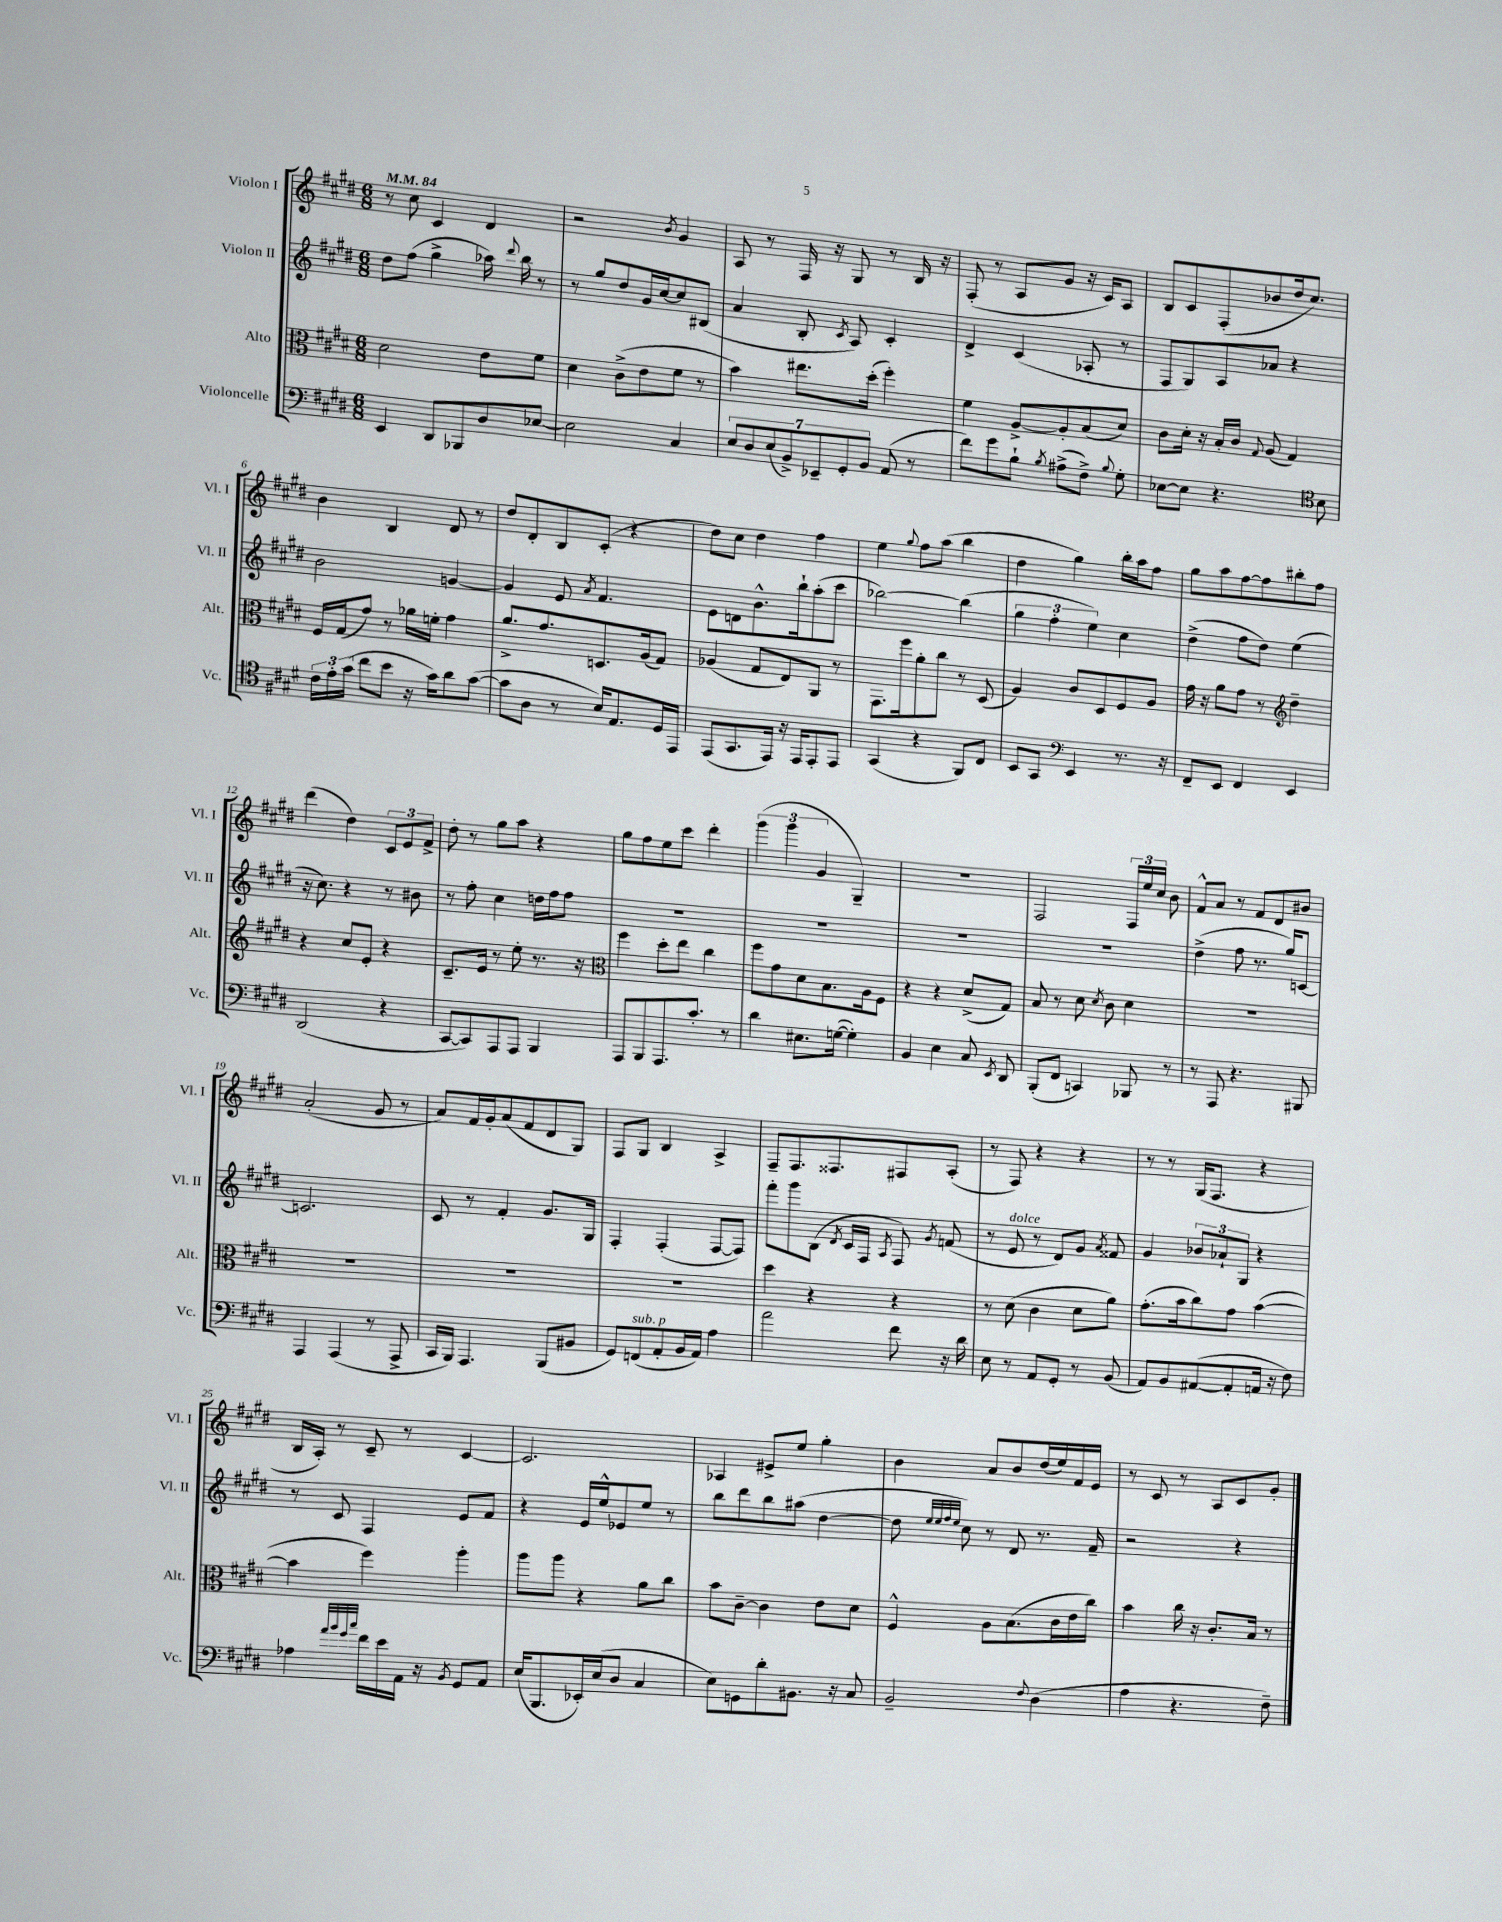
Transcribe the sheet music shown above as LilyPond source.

<<
\new StaffGroup <<
\new Staff = "s0" \with { instrumentName = "Violon I" shortInstrumentName = "Vl. I" } {
    \clef treble \key e \major \numericTimeSignature \time 6/8 \tempo 4 = 84
    \autoBeamOff r8 cis''8 cis'4 dis'4 |
    r2 \acciaccatura { b'8 } gis'4 |
    a8 r8 fis16 r16 gis8 r8 b16 r16 |
    fis8-.( r8 a8[ gis'8] r16 cis'16[) a8] |
    b8[ cis'8 fis8-.( bes'8 dis''16 cis''8.]) |
    b'4 b4 dis'8 r8 |
    dis''8[ dis'8-. b8 cis'8]-.( r4 |
    dis''8[) cis''8] dis''4 fis''4 |
    e''4 \appoggiatura { gis''8 } fis''8[ a''8]( b''4 |
    dis''4 gis''4) b''16[-. a''16 fis''8] |
    gis''8[ a''8 fis''8~ fis''8 bis''8-. fis''8] |
    dis'''4( dis''4) \tuplet 3/2 { cis'8[ e'8 fis'8]-> } |
    dis''8-. r8 gis''8[ a''8] r4 |
    gis''8[ fis''8 e''8 cis'''8] dis'''4-. |
    \tuplet 3/2 { gis'''4( gis'''4 gis'4 } gis4--) |
    R2. |
    fis2 \tuplet 3/2 { fis16[ e''16 cis''16] } b'8 |
    fis'8[-^ a'8] r8 fis'8[ dis'8 bis'8] |
    a'2-.( gis'8 r8 |
    a'8[) fis'16 gis'16-. a'8( fis'8 dis'8 gis8]) |
    fis8[ gis8] b4 a4-> |
    fis8[-- fis8. fisis8. fis8 a8]-.( |
    r8 fis8) r4 r4 |
    r8 r8 gis16[( fis8.] r4 |
    b16[ a16]-.) r8 cis'8-- r8 cis'4~ |
    cis'2. |
    aes4 eis'8[-> e''8] gis''4-. |
    b'4 a'8[ b'8 dis''16( e''16) fis'16 e'16] |
    r8 cis'8 r8 a8[ cis'8 gis'8]-. \bar "|." |
}
\new Staff = "s1" \with { instrumentName = "Violon II" shortInstrumentName = "Vl. II" } {
    \clef treble \key e \major \numericTimeSignature \time 6/8
    \autoBeamOff dis''8[ fis''8]( gis''4-> aes''16) \appoggiatura { dis'''8 } b''16 r8 |
    r8 gis''8[ dis''8 gis'16 cis''16~ cis''8 bis8]( |
    a'4 b8-. \acciaccatura { cis'8 } a8) cis'4-. |
    dis'4-> cis'4( aes8-. r8 |
    fis8[ gis8) a8 aes'8] r4 |
    b'2 g'4~ |
    g'4 e'8 \acciaccatura { a'8 } fis'4. |
    e'8[ d'8 b'8.-^ b''16-! a''8-.( cis'''8] |
    bes''2~) bes''4( |
    \tuplet 3/2 { gis''4 fis''4-. e''4) } cis''4 |
    dis''4->( fis''8[ dis''8]) e''4( |
    r16 cis''8.) r4 r8 bis'8 |
    r8 fis''8-. cis''4 d''16[ fis''16 fis''8] |
    R2. |
    R2. |
    R2. |
    R2. |
    dis''4->( fis''8 r8. gis''16[) c'8]~ |
    c'2. |
    cis'8 r8 fis'4-. gis'8.[ gis16] |
    fis4-. fis4-.( fis8[~ fis8]) |
    fis'''8[-. gis'''8 b8]( \acciaccatura { dis'8 } cis'16[ fis16] \acciaccatura { a8 } fis8) \acciaccatura { gis'8 } f'8( |
    r8 e'8^\markup { \italic "dolce" } r8 dis'8[) gis'8] \acciaccatura { a'8 } fisis'8 |
    gis'4 \tuplet 3/2 { bes'8[ aes'8-! gis8] } r4 |
    r8 cis'8 fis4 e'8[ fis'8] |
    r4 e'16[ e''16-^ ees'8 e''8] r8 |
    b''8[ dis'''8 b''8 ais''8]( dis''4~ |
    dis''8 \grace { e''32[ e''32 fis''32 e''32] } cis''8) r8 dis'8 r8. fis'16-- |
    r2 r4 \bar "|." |
}
\new Staff = "s2" \with { instrumentName = "Alto" shortInstrumentName = "Alt." } {
    \clef alto \key e \major \numericTimeSignature \time 6/8
    \autoBeamOff dis'2 e'8[ fis'8] |
    dis'4 cis'8[->( e'8 fis'8] r8 |
    b'4) eis''8.[ dis''16]-.( fis''4-.) |
    fis'4 a8[~-> a8-. b8( dis'8]) |
    cis'8[ dis'16]-. r16 b16[-. cis'16] \appoggiatura { gis8 } a8( gis4) |
    fis16[ gis16( gis'8]) r8 aes'16[ f'16]-. gis'4 |
    a'8.[-> gis'8. d8. a16( gis8]) |
    aes4( gis8[ e8) a,8] r8 |
    gis,8.[ fis''16 a'8-. cis''8] r8 dis8( |
    a4) cis'8[ dis8 fis8 a8] |
    gis'16 r16 a'8[ gis'8] r8 \clef treble dis''4-- |
    r4 cis''8[ e'8]-. r4 |
    cis'8.[-- e'16] r8 e''8-. r8. r16 |
    \clef alto fis''4 dis''8[-. e''8] cis''4 |
    fis''8[ gis'8 dis'8 b8. a16 fis8] |
    r4 r4 dis'8[->( gis8]) |
    b8 r8 dis'8 \acciaccatura { dis'8 } cis'8 dis'4 |
    R2. |
    R2. |
    R2. |
    R2. |
    dis''4 r4 r4 |
    r8 dis'8( cis'4 dis'8[ a'8]) |
    gis'8.[-.( b'16 cis''8) gis'8] b'4~( |
    b'4 fis''4) a''4-. |
    a''8[ a''8] r4 a'8[ cis''8] |
    b'8[ cis'8]~-- cis'4 e'8[ dis'8] |
    fis4-^ a8[ b8.( cis'16 e'16 cis''16]) |
    b'4 cis''16 r16 cis'8.[-. b16] r8 \bar "|." |
}
\new Staff = "s3" \with { instrumentName = "Violoncelle" shortInstrumentName = "Vc." } {
    \clef bass \key e \major \numericTimeSignature \time 6/8
    \autoBeamOff e,4 dis,8[ bes,,8 dis8 ees8]~ |
    ees2 cis4 |
    \tuplet 7/4 { e8[ dis8 e8( b,8->) ees,8-- gis,8-. b,8] } a,8( r8 |
    fis'8[) gis'8 b8]-! \acciaccatura { b8 } ais8[->( fis8]->) \appoggiatura { b8 } gis8-. |
    ees8[~ ees8] r4. \clef tenor b8 |
    \tuplet 3/2 { cis'16[ e'16-. gis'16]( } cis''8[ b'8] r16 gis'16[) a'8 gis'8]~( |
    gis'8[ a8] r8 b16[) e8. dis16 e,16] |
    e,8[( gis,8. e,16]) r16 e,16[ e,8-. e,8] |
    gis,4( r4 fis,8[) cis8] |
    b,8[ gis,8] \clef bass e,4 r8. r16 |
    fis,8[-- e,8] fis,4 e,4 |
    dis,2( r4 |
    cis,8[~ cis,8) a,,8 a,,8] b,,4 |
    a,,8[ b,,8 a,,8. cis'8.]-. r8 |
    dis'4 eis8.[ g16]~( g4-.) |
    b,4 e4 cis8 \acciaccatura { e,8 } dis,8 |
    b,,8[-.( fis,8] c,4) bes,,8 r8 |
    r8 a,,8 r4. bis,,8 |
    a,,4 a,,4( r8 a,,8-> |
    cis,16[ b,,16]) a,,4. b,,8[( bis,8] |
    gis,8[) f,8^\markup { \italic "sub. p" }( a,8-. b,16 a,16]) a4 |
    a'2 fis'8 r16 dis'16 |
    e8 r8 a,8[ gis,8]-. r8 b,8( |
    a,8[) b,8 ais,8~( ais,8-. a,16] r16 fis8) |
    aes4 \grace { a'32[ b'32 gis'32 cis''32] } fis'16[ e'16 a,16] r16 \acciaccatura { b,8 } gis,8[ a,8] |
    e16[( b,,8. ees,16-.) e16( dis8] cis4 |
    e8[) g,8 dis'8-. bis,8.] r16 cis8 |
    b,2-- \appoggiatura { fis8 } dis4( |
    a4 r4. fis8--) \bar "|." |
}
>>
>>
